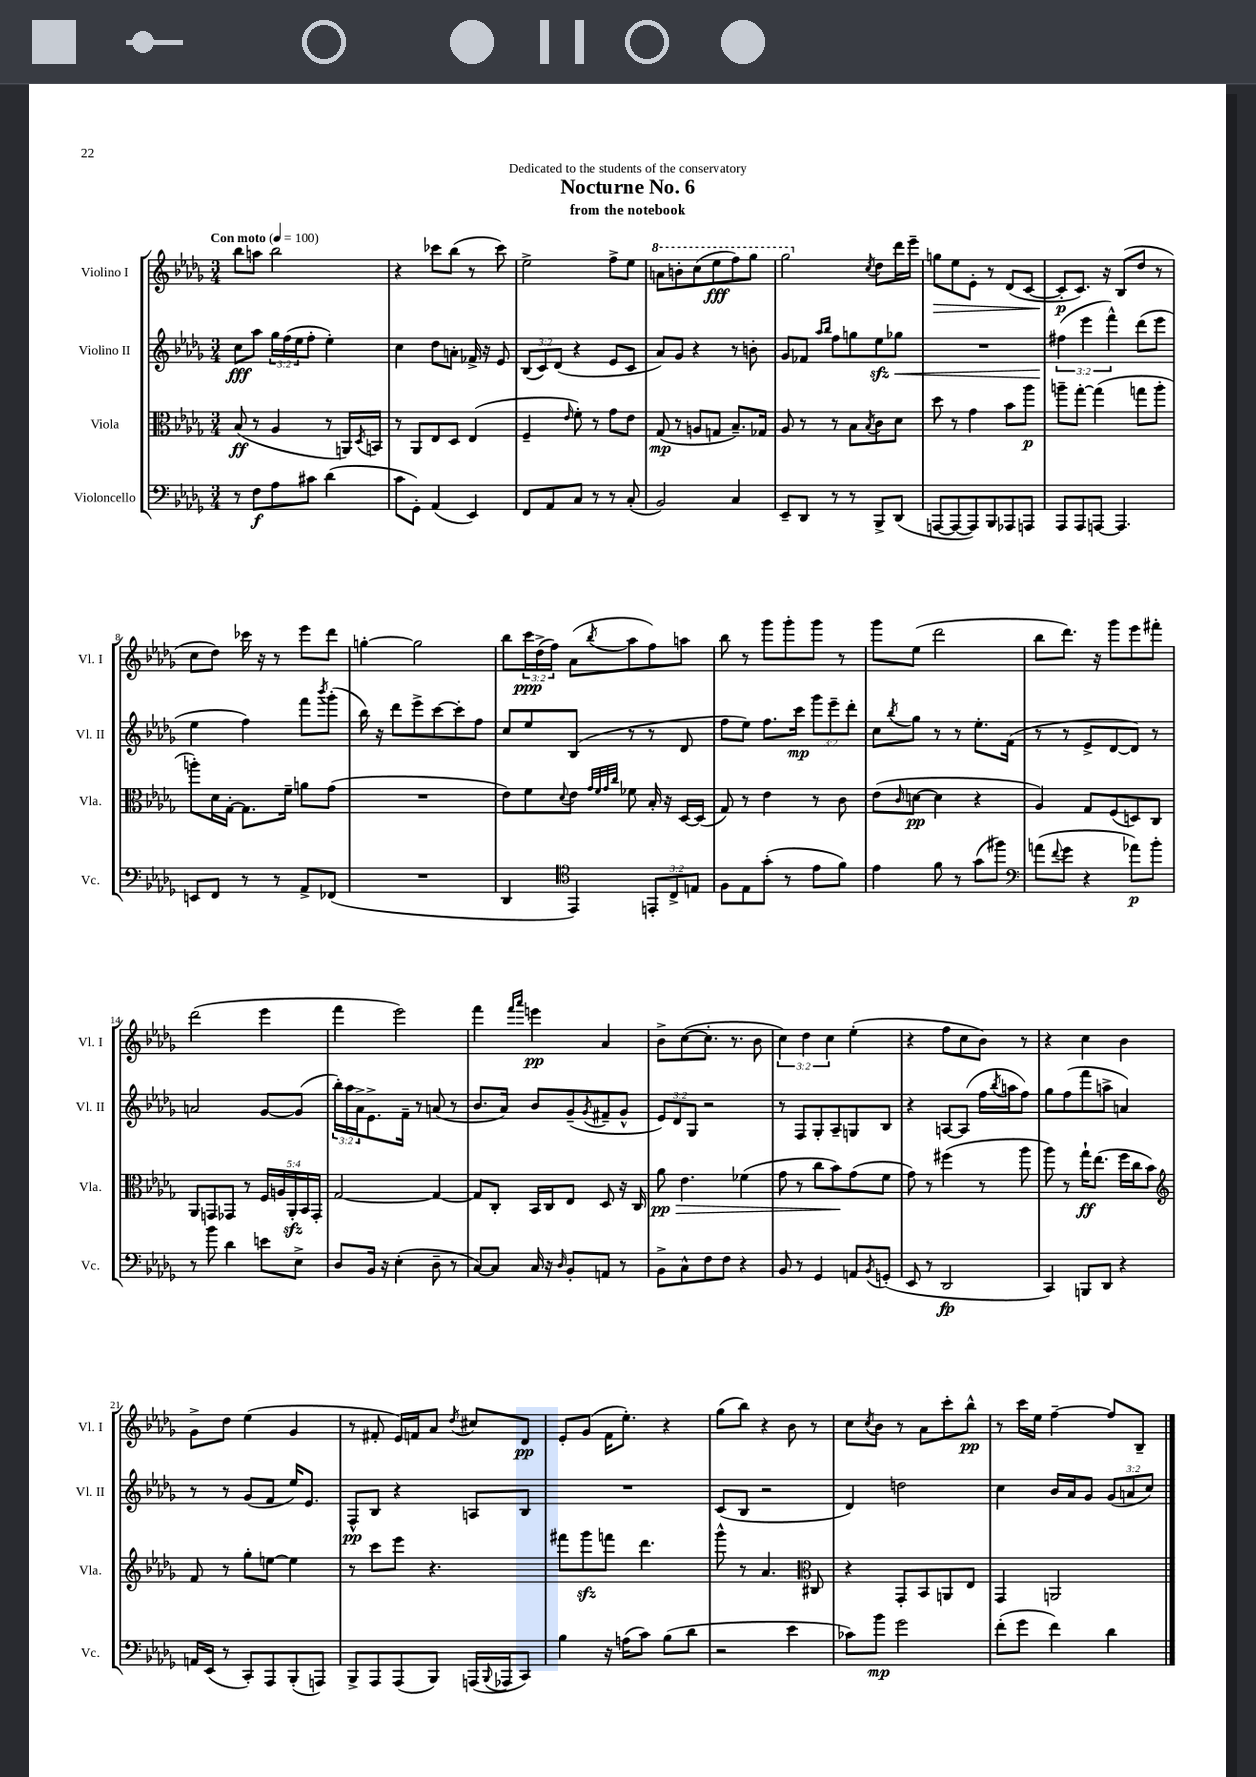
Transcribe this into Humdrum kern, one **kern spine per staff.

**kern	**dynam	**kern	**dynam	**kern	**dynam	**kern	**dynam
*part4	*part4	*part3	*part3	*part2	*part2	*part1	*part1
*staff4	*staff4	*staff3	*staff3	*staff2	*staff2	*staff1	*staff1
*I"Violoncello	*	*I"Viola	*	*I"Violino II	*	*I"Violino I	*
*I'Vc.	*	*I'Vla.	*	*I'Vl. II	*	*I'Vl. I	*
*clefF4	*	*clefC3	*	*clefG2	*	*clefG2	*
*k[b-e-a-d-g-]	*	*k[b-e-a-d-g-]	*	*k[b-e-a-d-g-]	*	*k[b-e-a-d-g-]	*
*M3/4	*	*M3/4	*	*M3/4	*	*M3/4	*
*MM100	*	*MM100	*	*MM100	*	*MM100	*
=1	=1	=1	=1	=1	=1	=1	=1
!	!	!	!	!	!	!LO:TX:a:B:t=Con moto	!
8r	.	(8B-/	ff	8cc\L	fff	8bb-\L	.
8F\L	f	8r	.	8aa-\J	.	8aan\J	.
8A-\	.	4A-/	.	24gg-\LL	.	2bb-\	.
.	.	.	.	(24ff\	.	.	.
.	.	.	.	24ee-\J	.	.	.
8c#X\J	.	.	.	8ff'\J	.	.	.
(4d-\	.	8r	.	4ee-'\)	.	.	.
.	.	16AAn/LL)	.	.	.	.	.
.	.	8qD-/	.	.	.	.	.
.	.	16BBn/JJ	.	.	.	.	.
=2	=2	=2	=2	=2	=2	=2	=2
8c\L	.	8r	.	4cc\	.	4r	.
8GG-'\J)	.	8AA-/L	.	.	.	.	.
(4AA-/	.	8E-/	.	8dd-\L	.	8ccc-X\L	.
.	.	8D-/J	.	8an'\J	.	(8bb-\J	.
4EE-/)	.	(4E-/	.	16f-X^/	.	8r	.
.	.	.	.	16r	.	.	.
.	.	.	.	8e-/	.	8ccc-\)	.
=3	=3	=3	=3	=3	=3	=3	=3
8FF/L	.	4F~/	.	(12B-/L	.	2ee-^\	.
.	.	.	.	12c/)	.	.	.
8AA-/	.	.	.	.	.	.	.
.	.	.	.	(12d-/J	.	.	.
.	.	16qqe-/	.	.	.	.	.
8C/J	.	8f'\)	.	4r	.	.	.
8r	.	8r	.	.	.	.	.
8r	.	8g-\L	.	8e-/L	.	8ff^\L	.
(8C'/	.	8e-\J	.	8c/J	.	8ee-\J	.
=4	=4	=4	=4	=4	=4	=4	=4
*	*	*	*	*	*	*8va	*
2BB-/)	.	(8G-/	mp	8a-/L)	.	8aan\L	.
.	.	8r	.	8g-/J	.	8bbn'\	.
.	.	8An/L	.	4r	.	(8ccc\	.
.	.	8Gn/J	.	.	.	8eee-\	fff
4C/	.	8.B-~/L)	.	8r	.	8fff\)	.
.	.	.	.	8bn'\	.	8ggg-\J	.
.	.	16G-X/Jk	.	.	.	.	.
=5	=5	=5	=5	=5	=5	=5	=5
8EE-~/L	.	8A-/	.	8g-/L	.	2ggg-\	.
8DD-/J	.	8r	.	8f-X/J	.	.	.
.	.	.	.	16qqaa-/LL	.	.	.
.	.	.	.	16qqbb-/JJ	.	.	.
8r	.	8r	.	8ff\L	.	.	.
8r	.	8B-\L	.	8ggn\	.	.	.
*	*	*	*	*	*	*X8va	*
.	.	8qB-/	.	.	.	8qcc/	.
!	!	!	!	!	!LO:HP:b	!	!
8BBB-^/L	.	8c\	.	8ee-zz\	<	8dd-\L	.
(8DD-/J	.	8d-\J	.	8gg-X\J	.	16ddd-\L	.
.	.	.	.	.	.	16eee-~\JJ	.
=6	=6	=6	=6	=6	=6	=6	=6
!	!	!	!	!	!	!	!LO:HP:b
[8AAAn/L	.	8dd-\	.	2.r	.	8ggn\L	>
8AAA/_	.	8r	.	.	.	8ee-\	.
8AAA/])	.	4g-\	.	.	.	8e-'\J	.
8BBB-/	.	.	.	.	.	8r	.
8AAA-X/	.	8b-\L	.	.	.	(8d-/L	.
8AAAn/J	.	8aa-\J	p	.	.	[8c/J	.
=7	=7	=7	=7	=7	=7	=7	=7
8AAA-/L	.	8aan~\L	.	(6ff#X\	.	8c'/L]	p
8AAA-/	.	[8gg-'\J	.	.	.	8.c/J)	]
.	.	.	.	6eee-\	[	.	.
[8AAAn/J	.	(4gg-\]	.	.	.	.	.
.	.	.	.	.	.	16r	.
.	.	.	.	6fff^^\)	.	.	.
4.AAA/]	.	.	.	.	.	(8B-/L	.
.	.	8ggn\L	.	(8ddd-\L	.	8dd-/J	.
.	.	8aa'\J	.	8eee-\J	.	8r	.
!!LO:LB:g=z
=8	=8	=8	=8	=8	=8	=8	=8
8EEn/L	.	8aan'\L)	.	4ee-\	.	8cc\L	.
8FF/J	.	16d-\L	.	.	.	8dd-\J)	.
.	.	[16G-'\JJ	.	.	.	.	.
8r	.	8.G-\L]	.	4ff\)	.	16ccc-X\	.
.	.	.	.	.	.	16r	.
8r	.	.	.	.	.	8r	.
.	.	16f~\Jk	.	.	.	.	.
8AA-^/L	.	8an\L	.	8fff\L	.	8eee-\L	.
.	.	.	.	8qbbb-/	.	.	.
(8FF-X/J	.	(8g-\J	.	(8ggg-'\J	.	8ddd-\J	.
=9	=9	=9	=9	=9	=9	=9	=9
2.r	.	2.r	.	16bb-\)	.	[4ggn'\	.
.	.	.	.	16r	.	.	.
.	.	.	.	8ddd-\L	.	.	.
.	.	.	.	8eee-^\	.	2gg\]	.
.	.	.	.	[8ccc\	.	.	.
.	.	.	.	8ccc'\]	.	.	.
.	.	.	.	8ff\J	.	.	.
=10	=10	=10	=10	=10	=10	=10	=10
4DD-/	.	8e-\L)	.	8cc/L	.	8bb-\L	.
.	.	8f\	.	8ee-/	.	24ccc\L	ppp
.	.	.	.	.	.	(24dd-^\	.
.	.	.	.	.	.	24ff\JJ)	.
*clefC4	*	*	*	*	*	*	*
.	.	8qqd-/	.	.	.	.	.
4EE-/)	.	8e-\J	.	(8B-/J	.	(8a-\L	.
.	.	32qqg-/LLL	.	.	.	.	.
.	.	32qqf/	.	.	.	.	.
.	.	32qqg-/	.	.	.	.	.
.	.	32qqcc/JJJ	.	.	.	8qbb-/	.
.	.	8f-X\	.	8r	.	8aa-\	.
12EEn'/L	.	16B-'/	.	8r	.	8ff\)	.
.	.	16r	.	.	.	.	.
12C^/	.	.	.	.	.	.	.
.	.	[16D-/LL	.	8d-/	.	8aan\J	.
12En/J	.	.	.	.	.	.	.
.	.	(16D-/JJ]	.	.	.	.	.
=11	=11	=11	=11	=11	=11	=11	=11
8F\L	.	8G-/)	.	8ff\L	.	8bb-\	.
8E-\	.	8r	.	8ee-\J)	.	8r	.
(8g-'\J	.	4e-\	.	8.ff\L	.	8ggg-\L	.
8r	.	.	.	.	.	8ggg-'\	.
.	.	.	.	16ccc\Jk	mp	.	.
8e-\L	.	8r	.	12ggg-\L	.	8ggg-\J	.
.	.	.	.	12eee-~\	.	.	.
8f\J)	.	8c\	.	.	.	8r	.
.	.	.	.	12ddd-'\J	.	.	.
=12	=12	=12	=12	=12	=12	=12	=12
4e-\	.	(8e-\L	.	8cc\L	.	8ggg-\L	.
.	.	16qqc/	.	8qbb-/	.	.	.
.	.	[8dn\J	pp	8gg-\J	.	(8ee-\J	.
8f\	.	4d\]	.	8r	.	2ddd-\	.
8r	.	.	.	8r	.	.	.
(8g-\L	.	4r	.	8.ee-'\L	.	.	.
8ff#X\J)	.	.	.	.	.	.	.
.	.	.	.	(16f\Jk	.	.	.
=13	=13	=13	=13	=13	=13	=13	=13
*clefF4	*	*	*	*	*	*	*
(8an\L	.	4A-/)	.	8r	.	8bb-\L	.
8qqf/	.	.	.	.	.	.	.
8g-\J	.	.	.	8r	.	8.ddd-\J)	.
4r	.	8G-/L	.	8e-^/L	.	.	.
.	.	.	.	.	.	16r	.
.	.	(8F/	.	[8d-/	.	8ggg-\L	.
8a-X\L)	p	8Dn/)	.	8d-/J])	.	8eee-\	.
8b-'\J	.	8C/J	.	8r	.	8fff#X'\J	.
!!LO:LB:g=z
=14	=14	=14	=14	=14	=14	=14	=14
8r	.	8AA-/L	.	2an/	.	(2ddd-\	.
8b-\	.	8GGn/	.	.	.	.	.
4d-\	.	8GG-X/J	.	.	.	.	.
.	.	8r	.	.	.	.	.
8en\L	.	20F/LL	.	[8g-/L	.	4eee-\	.
.	.	20An/	.	.	.	.	.
.	.	20AA-zz'/	.	.	.	.	.
8E-^\J	.	.	.	(8g-/J]	.	.	.
.	.	20BB-/	.	.	.	.	.
.	.	20GG-'/JJ	.	.	.	.	.
=15	=15	=15	=15	=15	=15	=15	=15
8D-/L	.	[2G-/	.	24bb-'\LL)	.	4fff\	.
.	.	.	.	24aa-\	.	.	.
.	.	.	.	24a-^\J	.	.	.
16BB-/Jk	.	.	.	8.e-^\	.	.	.
16r	.	.	.	.	.	.	.
(4E-'\	.	.	.	.	.	2eee-\)	.
.	.	.	.	16f~\Jk	.	.	.
.	.	.	.	8r	.	.	.
8D-~\	.	4G-/_	.	(8an/	.	.	.
8r	.	.	.	8r	.	.	.
=16	=16	=16	=16	=16	=16	=16	=16
[8C/L)	.	8G-/L]	.	8.b-/L	.	4fff\	.
8C/J]	.	8C'/J	.	.	.	.	.
.	.	.	.	16a-/Jk)	.	.	.
.	.	.	.	.	.	16qqfff/LL	.
.	.	.	.	.	.	16qqaaa-/JJ	.
16C/	.	16BB-/LL	.	8b-/L	.	4eeen\	pp
16r	.	16C/J	.	.	.	.	.
16qqD-/	.	.	.	.	.	.	.
8BB-'/L	.	8E-/J	.	(8g-~/	.	.	.
.	.	.	.	8qg-/	.	.	.
8AAn/J	.	8D-/	.	8f#X~/	.	4a-/	.
8r	.	16r	.	8g-^^/J	.	.	.
.	.	16C/	.	.	.	.	.
=17	=17	=17	=17	=17	=17	=17	=17
!	!	!	!LO:HP:b	!	!	!	!
8BB-^\L	.	8a-\	> pp	12e-/L)	.	8b-^\L	.
.	.	.	.	12d-/	.	.	.
8C^^\	.	4.e-\	.	.	.	([8cc\	.
.	.	.	.	12G-/J	.	.	.
8F\	.	.	.	2r	.	8.cc'\J]	.
8F\J	.	.	.	.	.	.	.
.	.	.	.	.	.	8.r	.
4r	.	(4f-X\	.	.	.	.	.
.	.	.	.	.	.	8b-\	.
=18	=18	=18	=18	=18	=18	=18	=18
8BB-/	.	8g-\	.	8r	.	6cc\)	.
8r	.	8r	.	8F/L	.	.	.
.	.	.	.	.	.	6dd-\	.
4GG-/	.	8cc\L	.	8G-'/	.	.	.
.	.	.	.	.	.	6cc\	.
.	.	8b-\)	.	8A-~/	.	.	.
8AAn/L	.	(8g-\	]	8Gn/	.	(4ee-'\	.
8qBB-/	.	.	.	.	.	.	.
(8GGn'/J	.	8f\J	.	8B-/J	.	.	.
=19	=19	=19	=19	=19	=19	=19	=19
8EE-/	.	8g-\)	.	4r	.	4r	.
8r	.	8r	.	.	.	.	.
2DD-/	fp	(4ff#X\	.	[8An/L	.	8ff\L	.
.	.	.	.	(8A/J]	.	8cc\	.
.	.	8r	.	16ff\LL	.	8b-\J)	.
.	.	.	.	8qbb-/	.	.	.
.	.	.	.	16aan\J	.	.	.
.	.	8aa-\	.	8ff\J)	.	8r	.
=20	=20	=20	=20	=20	=20	=20	=20
4CC/)	.	8aa-\)	.	8gg-\L	.	4r	.
.	.	8r	.	(8ff\	.	.	.
8BBBn/L	.	16gg-`\KL	ff	8fff\	.	4cc\	.
.	.	(8.ee-\J	.	.	.	.	.
8DD-/J	.	.	.	8aan^\J	.	.	.
4r	.	16ff\LL	.	4an/)	.	4b-\	.
.	.	16cc\J	.	.	.	.	.
.	.	8b-\J)	.	.	.	.	.
!!LO:LB:g=z
=21	=21	=21	=21	=21	=21	=21	=21
*	*	*clefG2	*	*	*	*	*
16AAn/LL	.	8f/	.	8r	.	8g-^\L	.
(16EE-/JJ	.	.	.	.	.	.	.
8r	.	8r	.	8r	.	8dd-\J	.
8CC'/L)	.	8gg-'\L	.	(8g-/L	.	(4ee-\	.
8AAA-/	.	[8een\J	.	8f/J	.	.	.
(8BBB-'/	.	4ee\]	.	16ee-/KL)	.	4g-/	.
.	.	.	.	8.e-/J	.	.	.
8AAAn/J)	.	.	.	.	.	.	.
=22	=22	=22	=22	=22	=22	=22	=22
8BBB-^/L	.	8r	.	8F^^/L	pp	8r	.
8AAA-/	.	8ccc\L	.	8B-/J	.	8f#X'/	.
(8AAA-/	.	8eee-\J	.	4r	.	16e-/LL)	.
.	.	.	.	.	.	16fn/J	.
8BBB-/J)	.	4.r	.	.	.	8a-/J	.
.	.	.	.	.	.	8qdd-/	.
(16AAAn/LL	.	.	.	8An/L	.	8cc#X/L	.
8qqBBB-/	.	.	.	.	.	.	.
16AAA-X/J	.	.	.	.	.	.	.
8CC/J)	.	.	.	8B-/J	.	8d-/J	pp
=23	=23	=23	=23	=23	=23	=23	=23
4B-\	.	8fff#X\L	.	2.r	.	8e-'/L	.
.	.	8ggg-zz\	.	.	.	(8g-/J	.
16r	.	8fffn\J	.	.	.	16f\KL	.
(16An\KL	.	.	.	.	.	8.ee-'\J)	.
8c\J)	.	4.ddd-\	.	.	.	.	.
(8B-\L	.	.	.	.	.	4r	.
8d-\J	.	.	.	.	.	.	.
=24	=24	=24	=24	=24	=24	=24	=24
2r	.	8ggg-^^\	.	(8c/L	.	(8gg-\L	.
.	.	8r	.	8B-/J	.	8bb-\J)	.
.	.	4.a-/	.	2r	.	4r	.
4e-\	.	.	.	.	.	8b-\	.
*	*	*clefC3	*	*	*	*	*
.	.	8C#X/	.	.	.	8r	.
=25	=25	=25	=25	=25	=25	=25	=25
8c-X\L)	.	4r	.	4d-/)	.	8cc\L	.
.	.	.	.	.	.	8qcc/	.
8b-\J	mp	.	.	.	.	8b-\J	.
2g-\	.	8GG-'/L	.	2ddn\	.	8r	.
.	.	8BB-/	.	.	.	8a-\L	.
.	.	8AAn/	.	.	.	8ccc'\	.
.	.	8E-/J	.	.	.	8bb-^^\J	pp
=26	=26	=26	=26	=26	=26	=26	=26
(8f'\L	.	4GG-/	.	4cc\	.	8r	.
8g-\J	.	.	.	.	.	16ccc\LL	.
.	.	.	.	.	.	16ee-\JJ	.
4f\)	.	2AAn/	.	16b-/LL	.	[4ff~\	.
.	.	.	.	16a-/J	.	.	.
.	.	.	.	8g-/J	.	.	.
4d-\	.	.	.	(12g-/L	.	8ff/L]	.
.	.	.	.	12an/	.	.	.
.	.	.	.	.	.	8B-~/J	.
.	.	.	.	12cc/J)	.	.	.
==	==	==	==	==	==	==	==
*-	*-	*-	*-	*-	*-	*-	*-
